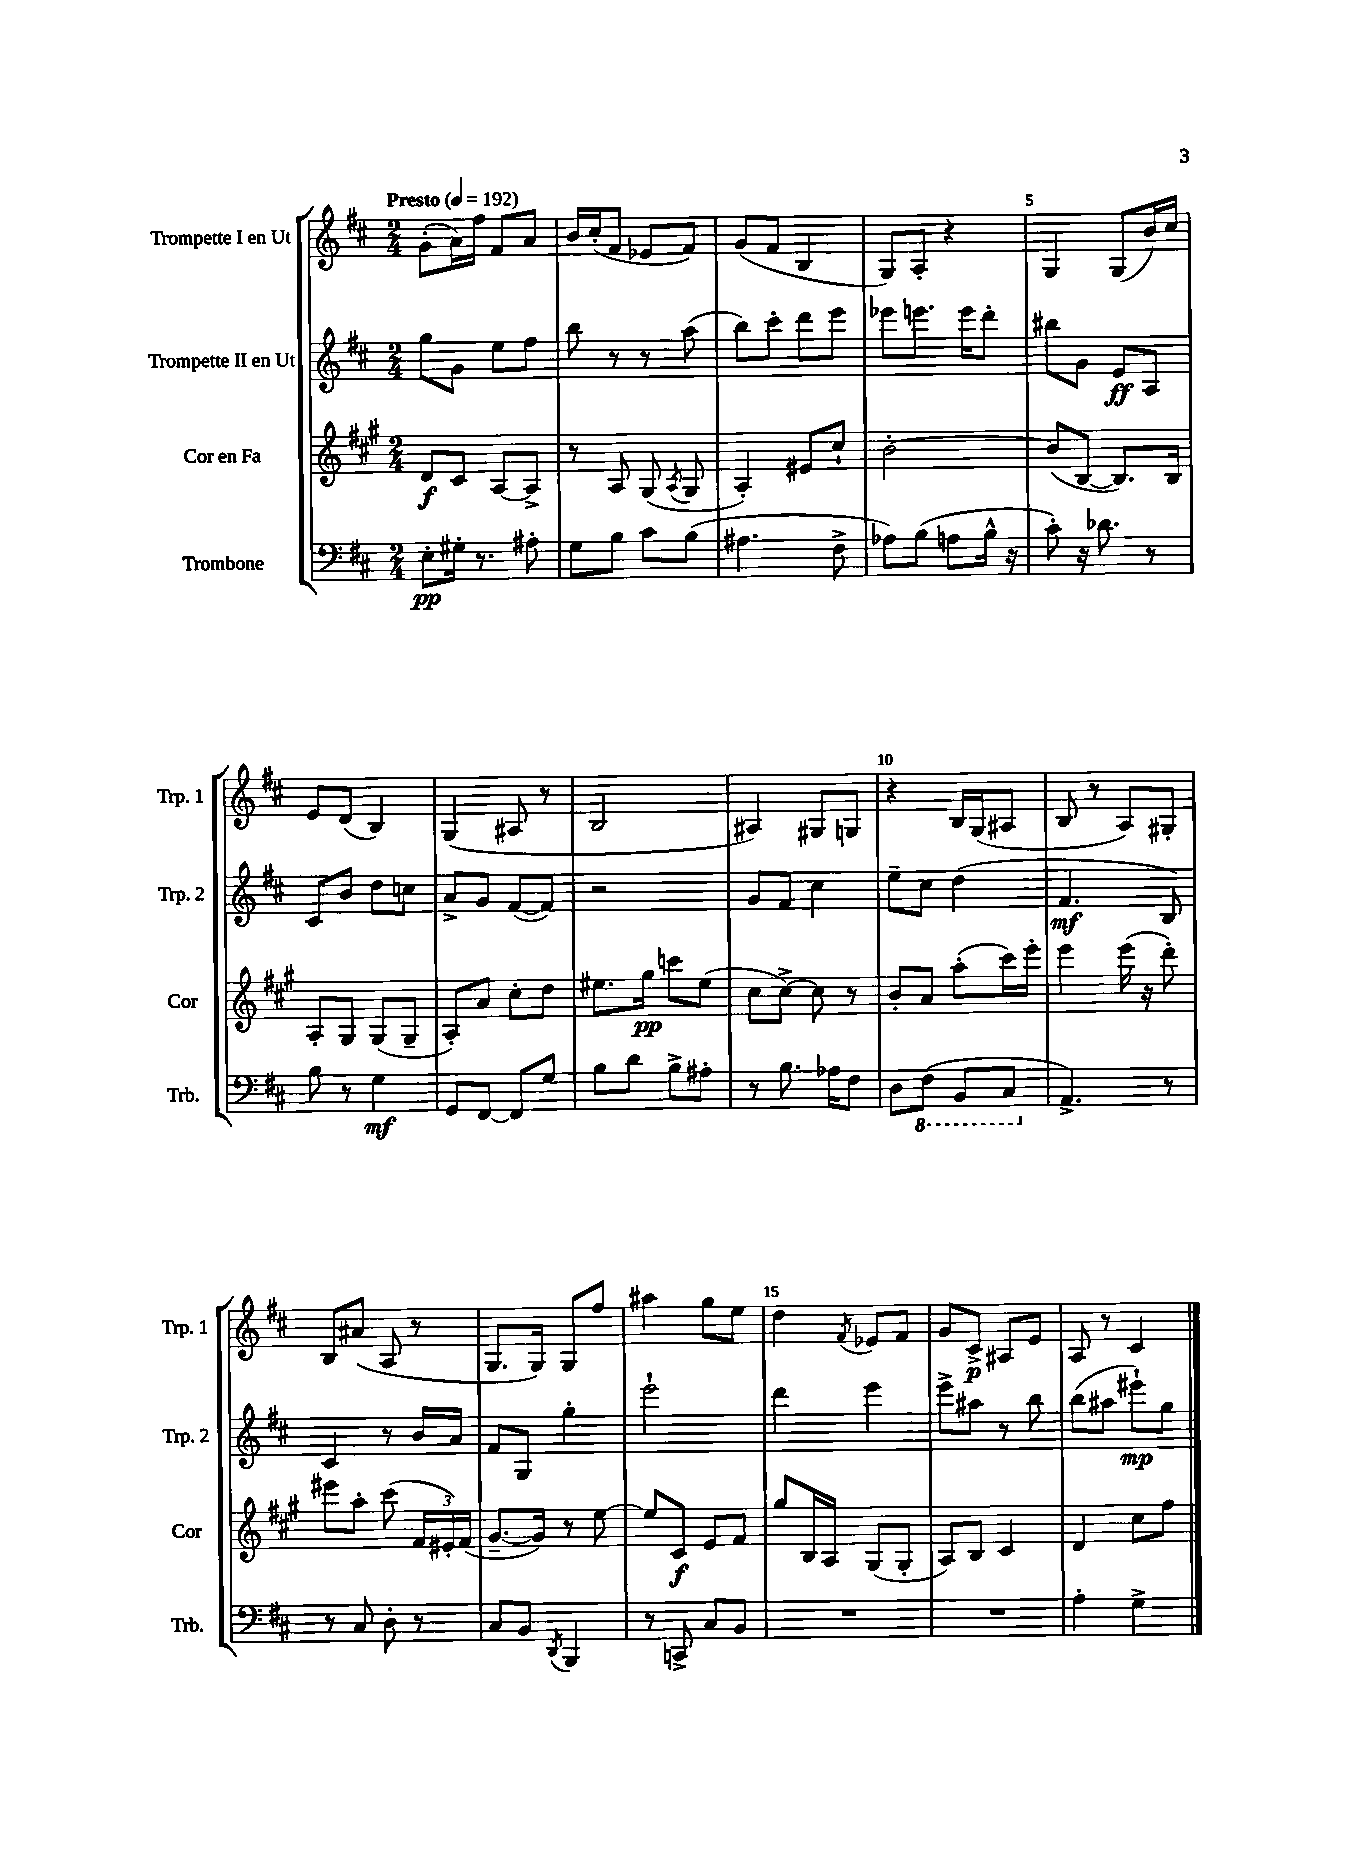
<<
\new StaffGroup <<
\new Staff = "s0" \with { instrumentName = "Trompette I en Ut" shortInstrumentName = "Trp. 1" } {
    \clef treble \key d \major \numericTimeSignature \time 2/4 \tempo "Presto" 4 = 192
    \autoBeamOff g'8[-.( a'16) fis''16] fis'8[ a'8] |
    b'16[ cis''16-.( fis'8] ees'8[ fis'8]) |
    g'8[( fis'8] b4 |
    g8[) a8]-. r4 |
    g4 g8[( b'16) cis''16] |
    e'8[ d'8]( b4) |
    g4( ais8 r8 |
    b2 |
    ais4) gis8[ g8] |
    r4 b16[ g16( ais8] |
    b8 r8 a8[) gis8]-. |
    b8[ ais'8]( a8 r8 |
    g8.[ g16]) g8[ fis''8] |
    ais''4 g''8[ e''8] |
    d''4 \acciaccatura { fis'8 } ees'8[ fis'8] |
    g'8[ cis'8]->\p ais8[ e'8] |
    a8 r8 cis'4 \bar "|." |
}
\new Staff = "s1" \with { instrumentName = "Trompette II en Ut" shortInstrumentName = "Trp. 2" } {
    \clef treble \key d \major \numericTimeSignature \time 2/4
    \autoBeamOff g''8[ g'8] e''8[ fis''8] |
    b''8 r8 r8 a''8( |
    b''8[) cis'''8]-. d'''8[ e'''8] |
    ees'''8[ e'''8.] e'''16[ d'''8]-. |
    bis''8[ g'8] e'8[\ff a8] |
    cis'8[ b'8] d''8[ c''8] |
    a'8[-> g'8] fis'8[~( fis'8]) |
    r2 |
    g'8[ fis'8] cis''4 |
    e''8[-- cis''8] d''4( |
    fis'4.\mf b8) |
    cis'4 r8 b'16[ a'16] |
    fis'8[ g8] g''4-. |
    e'''2-! |
    d'''4 e'''4 |
    e'''8[-> ais''8] r8 b''8 |
    b''8[( ais''8] eis'''8[-!\mp) g''8] \bar "|." |
}
\new Staff = "s2" \with { instrumentName = "Cor en Fa" shortInstrumentName = "Cor" } {
    \clef treble \key a \major \numericTimeSignature \time 2/4
    \autoBeamOff d'8[\f cis'8] a8[~ a8]-> |
    r8 a8 gis8( \acciaccatura { a8 } gis8 |
    a4-.) eis'8[ cis''8]-! |
    b'2~-. |
    b'8[( b8]~ b8.[) b16] |
    a8[-. gis8] gis8[( gis8]-- |
    a8[-.) a'8] cis''8[-. d''8] |
    eis''8.[ gis''16]\pp c'''8[ eis''8]( |
    cis''8[ cis''8]~->) cis''8 r8 |
    b'8[-. a'8] a''8[-.( cis'''16) e'''16]-. |
    e'''4 e'''16( r16 d'''8-.) |
    eis'''8[ a''8]-. cis'''8( \tuplet 3/2 { fis'16[ eis'16-.) fis'16]( } |
    gis'8.[~-- gis'16]) r8 e''8~ |
    e''8[ cis'8]\f e'8[ fis'8] |
    gis''8[ b16 a16] gis8[( gis8]-. |
    a8[) b8] cis'4 |
    d'4 cis''8[ fis''8] \bar "|." |
}
\new Staff = "s3" \with { instrumentName = "Trombone" shortInstrumentName = "Trb." } {
    \clef bass \key d \major \numericTimeSignature \time 2/4
    \autoBeamOff e8[-.\pp gis16]-. r8. ais8-. |
    g8[ b8] cis'8[ b8]( |
    ais4. fis8-> |
    aes8[) b8]( a8[ b16]-^ r16 |
    cis'8-.) r16 des'8. r8 |
    b8 r8 g4\mf |
    g,8[ fis,8]~ fis,8[ g8] |
    b8[ d'8] b8[-> ais8]-. |
    r8 b8. aes16[ fis8] |
    d8[ \ottava #-1 fis,8]( b,,8[ cis,8] \ottava #0 |
    a,4.->) r8 |
    r8 cis8 d8-. r8 |
    cis8[ b,8] \acciaccatura { d,8 } b,,4 |
    r8 c,8-> cis8[ b,8] |
    R2 |
    R2 |
    a4-. g4-> \bar "|." |
}
>>
>>
\layout { \context { \Score \override BarNumber.break-visibility = ##(#f #t #t) barNumberVisibility = #(every-nth-bar-number-visible 5) } }
